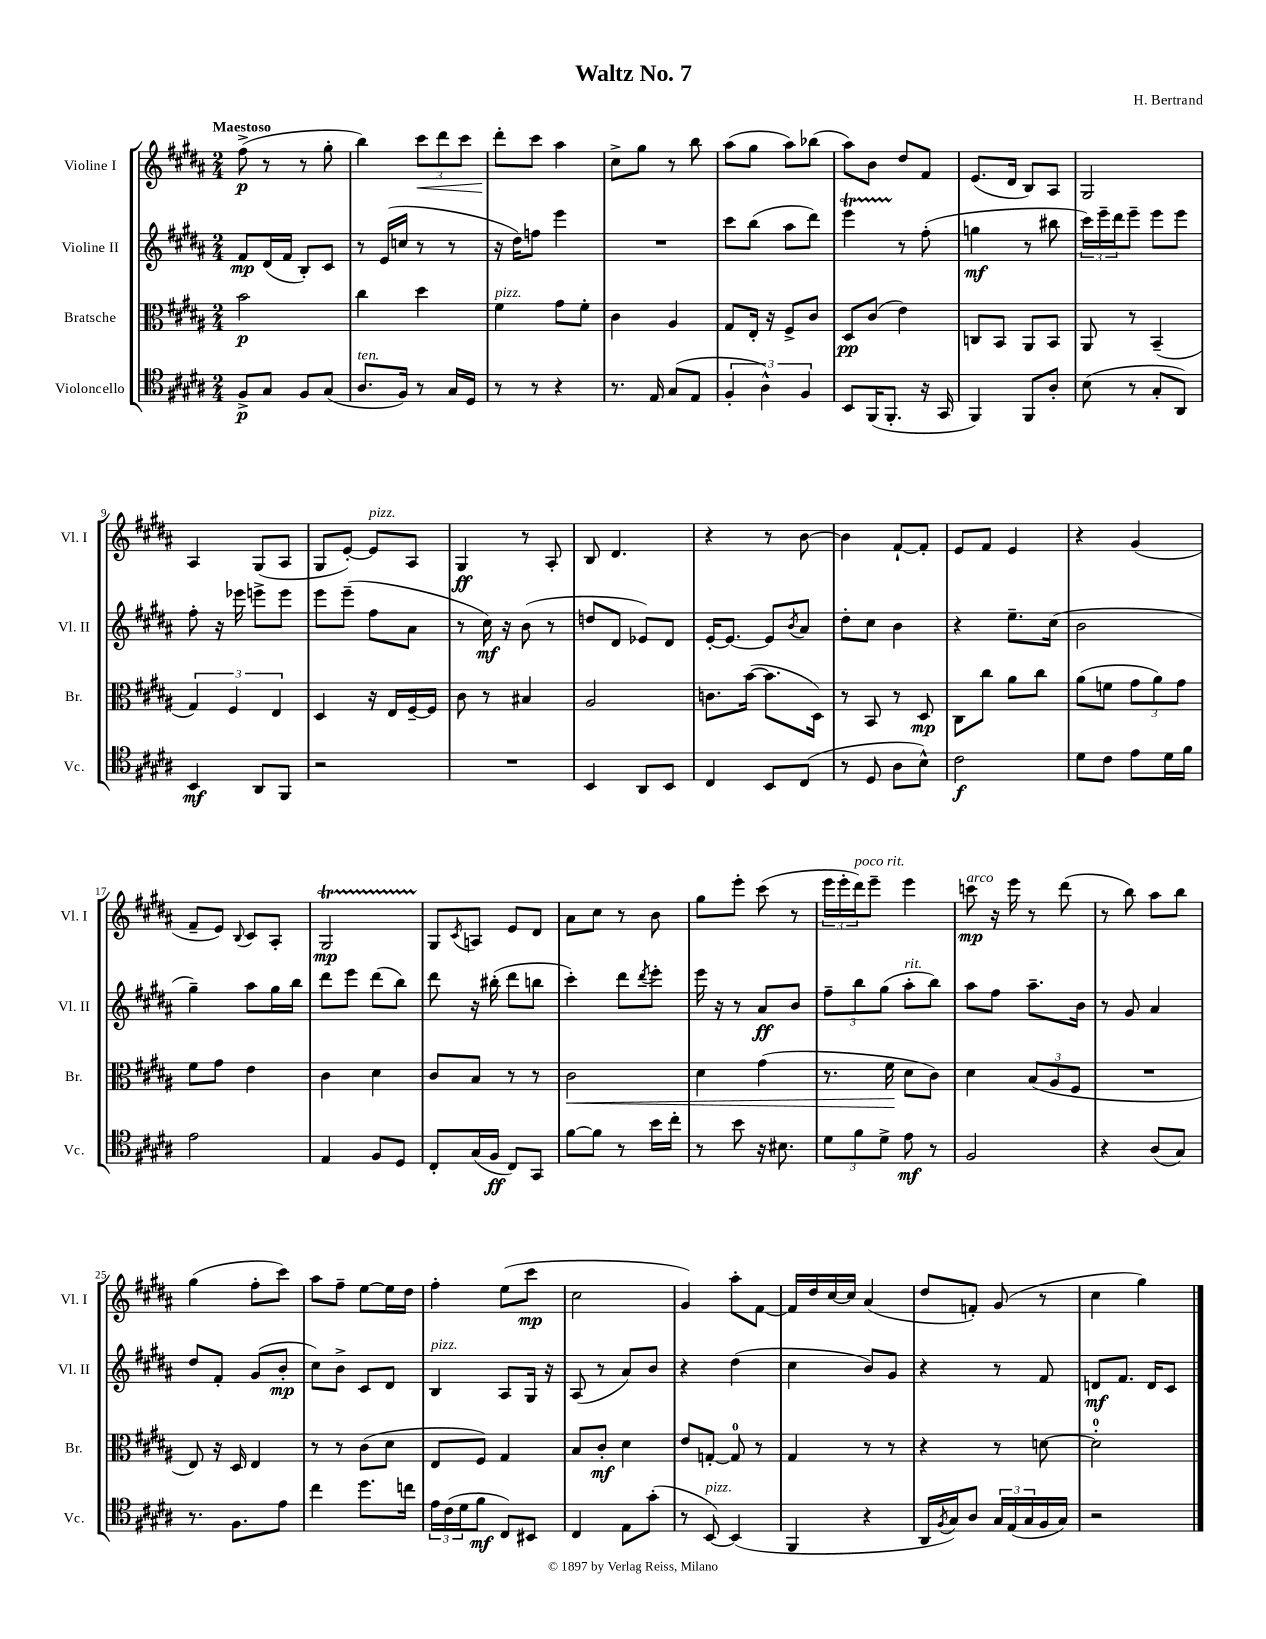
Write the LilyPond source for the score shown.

\header { title = "Waltz No. 7" composer = "H. Bertrand" }
<<
\new StaffGroup <<
\new Staff = "s0" \with { instrumentName = "Violine I" shortInstrumentName = "Vl. I" } {
    \clef treble \key b \major \numericTimeSignature \time 2/4 \tempo "Maestoso"
    fis''8->\p( r8 r8 gis''8-. |
    b''4) \tuplet 3/2 { cis'''8\< dis'''8 cis'''8 } |
    dis'''8-.\! cis'''8 ais''4 |
    cis''8-> gis''8 r8 b''8 |
    ais''8( gis''8 ais''8) bes''8( |
    ais''8) b'8 dis''8 fis'8 |
    e'8.( dis'16 b8) ais8 |
    gis2 |
    ais4 gis8( ais8 |
    gis8 e'8~-.) e'8^\markup { \italic "pizz." } ais8 |
    gis4\ff r8 ais8-. |
    b8 dis'4. |
    r4 r8 b'8~ |
    b'4 fis'8~-! fis'8-. |
    e'8 fis'8 e'4 |
    r4 gis'4( |
    fis'8-- e'8) \appoggiatura { b8 } cis'8 ais8-. |
    gis2\startTrillSpan\mp |
    gis8\stopTrillSpan \acciaccatura { cis'8 } a8 e'8 dis'8 |
    ais'8 cis''8 r8 b'8 |
    gis''8 e'''8-. cis'''8( r8 |
    \tuplet 3/2 { e'''16 e'''16-. dis'''16^\markup { \italic "poco rit." }) } e'''8-- e'''4 |
    c'''8\mp^\markup { \italic "arco" } r16 e'''16 r8 dis'''8( |
    r8 b''8) ais''8 b''8 |
    gis''4( fis''8-. cis'''8) |
    ais''8 fis''8-- e''8~ e''16 dis''16 |
    fis''4-. e''8( cis'''8\mp |
    cis''2 |
    gis'4) ais''8-. fis'8~ |
    fis'16 dis''16 cis''16~ cis''16 ais'4( |
    dis''8 f'8-.) gis'8( r8 |
    cis''4 gis''4) \bar "|." |
}
\new Staff = "s1" \with { instrumentName = "Violine II" shortInstrumentName = "Vl. II" } {
    \clef treble \key b \major \numericTimeSignature \time 2/4
    fis'8\mp dis'16( fis'16 b8-.) cis'8 |
    r8 e'16( c''16 r8 r8 |
    r16 dis''16) f''8 e'''4 |
    R2 |
    cis'''8 b''8( ais''8 dis'''8) |
    e'''4\startTrillSpan r8\stopTrillSpan fis''8-.( |
    g''4\mf r8 bis''8 |
    \tuplet 3/2 { cis'''16) e'''16-- dis'''16 } e'''8-- e'''8 e'''8 |
    fis''8-. r16 ees'''16 e'''8-> e'''8 |
    e'''8 e'''8--( fis''8 ais'8 |
    r8 cis''16\mf) r16 b'8( r8 |
    d''8 dis'8 ees'8) dis'8 |
    e'16~-. e'8.~ e'8 \acciaccatura { b'8 } ais'8 |
    dis''8-. cis''8 b'4 |
    r4 e''8.-- cis''16( |
    b'2 |
    gis''4--) ais''8 gis''16 b''16 |
    dis'''8 e'''8 dis'''8( b''8) |
    dis'''8 r16 bis''16-.( dis'''8 b''8 |
    cis'''4-.) dis'''8 \acciaccatura { dis'''8 } e'''8-. |
    e'''16 r16 r8 ais'8\ff b'8 |
    \tuplet 3/2 { fis''8-- b''8 gis''8( } ais''8-.^\markup { \italic "rit." } b''8) |
    ais''8 fis''8 ais''8.-- b'16 |
    r8 gis'8 ais'4 |
    dis''8 fis'8-. gis'8( b'8-.\mp |
    cis''8) b'8-> cis'8 dis'8 |
    b4^\markup { \italic "pizz." } ais8 gis16 r16 |
    ais8( r8 ais'8) b'8 |
    r4 dis''4( |
    cis''4 b'8) gis'8 |
    r4 r8 fis'8 |
    d'8\mf fis'8. d'16 cis'8 \bar "|." |
}
\new Staff = "s2" \with { instrumentName = "Bratsche" shortInstrumentName = "Br." } {
    \clef alto \key b \major \numericTimeSignature \time 2/4
    b'2\p |
    cis''4 dis''4 |
    fis'4^\markup { \italic "pizz." } gis'8 fis'8-. |
    cis'4 ais4 |
    gis8 e16-. r16 fis8-> cis'8 |
    dis8\pp cis'8( e'4) |
    c8 b,8 ais,8 b,8 |
    ais,8 r8 b,4--( |
    \tuplet 3/2 { gis4) fis4 e4 } |
    dis4 r16 e16 fis16~-- fis16 |
    cis'8 r8 bis4 |
    ais2 |
    c'8. b'16~( b'8. dis16) |
    r8 b,8 r8 dis8\mp |
    cis8 cis''8 ais'8 cis''8 |
    ais'8( f'8 \tuplet 3/2 { gis'8 ais'8) gis'8 } |
    fis'8 gis'8 e'4 |
    cis'4 dis'4 |
    cis'8 b8 r8 r8 |
    cis'2\< |
    dis'4 gis'4( |
    r8. fis'16\! dis'8 cis'8) |
    dis'4 \tuplet 3/2 { b8( ais8 fis8 } |
    R2 |
    e8) r16 dis16 e4 |
    r8 r8 cis'8( dis'8 |
    e8 fis8) gis4 |
    b8 cis'8-.\mf dis'4 |
    e'8 g8~-. g8-0 r8 |
    gis4 r8 r8 |
    r4 r8 d'8~ |
    d'2-0-. \bar "|." |
}
\new Staff = "s3" \with { instrumentName = "Violoncello" shortInstrumentName = "Vc." } {
    \clef tenor \key b \major \numericTimeSignature \time 2/4
    fis8->\p gis8 fis8 gis8( |
    ais8.^\markup { \italic "ten." } fis16) r8 gis16 dis16 |
    r8 r8 r4 |
    r8. e16 gis8( e8 |
    \tuplet 3/2 { fis4-. ais4-^) fis4 } |
    b,8 fis,16( fis,8.-. r16 gis,16 |
    fis,4) fis,8 ais8-. |
    b8( r8 gis8-. ais,8) |
    b,4\mf ais,8 fis,8 |
    r2 |
    R2 |
    b,4 ais,8 b,8 |
    cis4 b,8 cis8( |
    r8 dis8 ais8 b8-^) |
    cis'2\f |
    dis'8 cis'8 e'8 dis'16 fis'16 |
    e'2 |
    e4 fis8 dis8 |
    cis8-. gis16( fis16\ff cis8) gis,8 |
    fis'8~ fis'8 r8 b'16 cis''16-. |
    r8 b'8 r16 bis8. |
    \tuplet 3/2 { dis'8 fis'8 dis'8-> } e'8\mf r8 |
    fis2 |
    r4 ais8( gis8) |
    r8. fis8. e'8 |
    cis''4 dis''8. c''16 |
    \tuplet 3/2 { e'16 cis'16( dis'16 } fis'8\mf cis8) bis,8 |
    cis4 e8 gis'8-.( |
    r8 b,8~^\markup { \italic "pizz." }) b,4( |
    fis,4 r4 |
    ais,16 \acciaccatura { fis8 } gis16) ais8 \tuplet 3/2 { gis16 e16( gis16 } fis16 gis16) |
    r2 \bar "|." |
}
>>
>>
